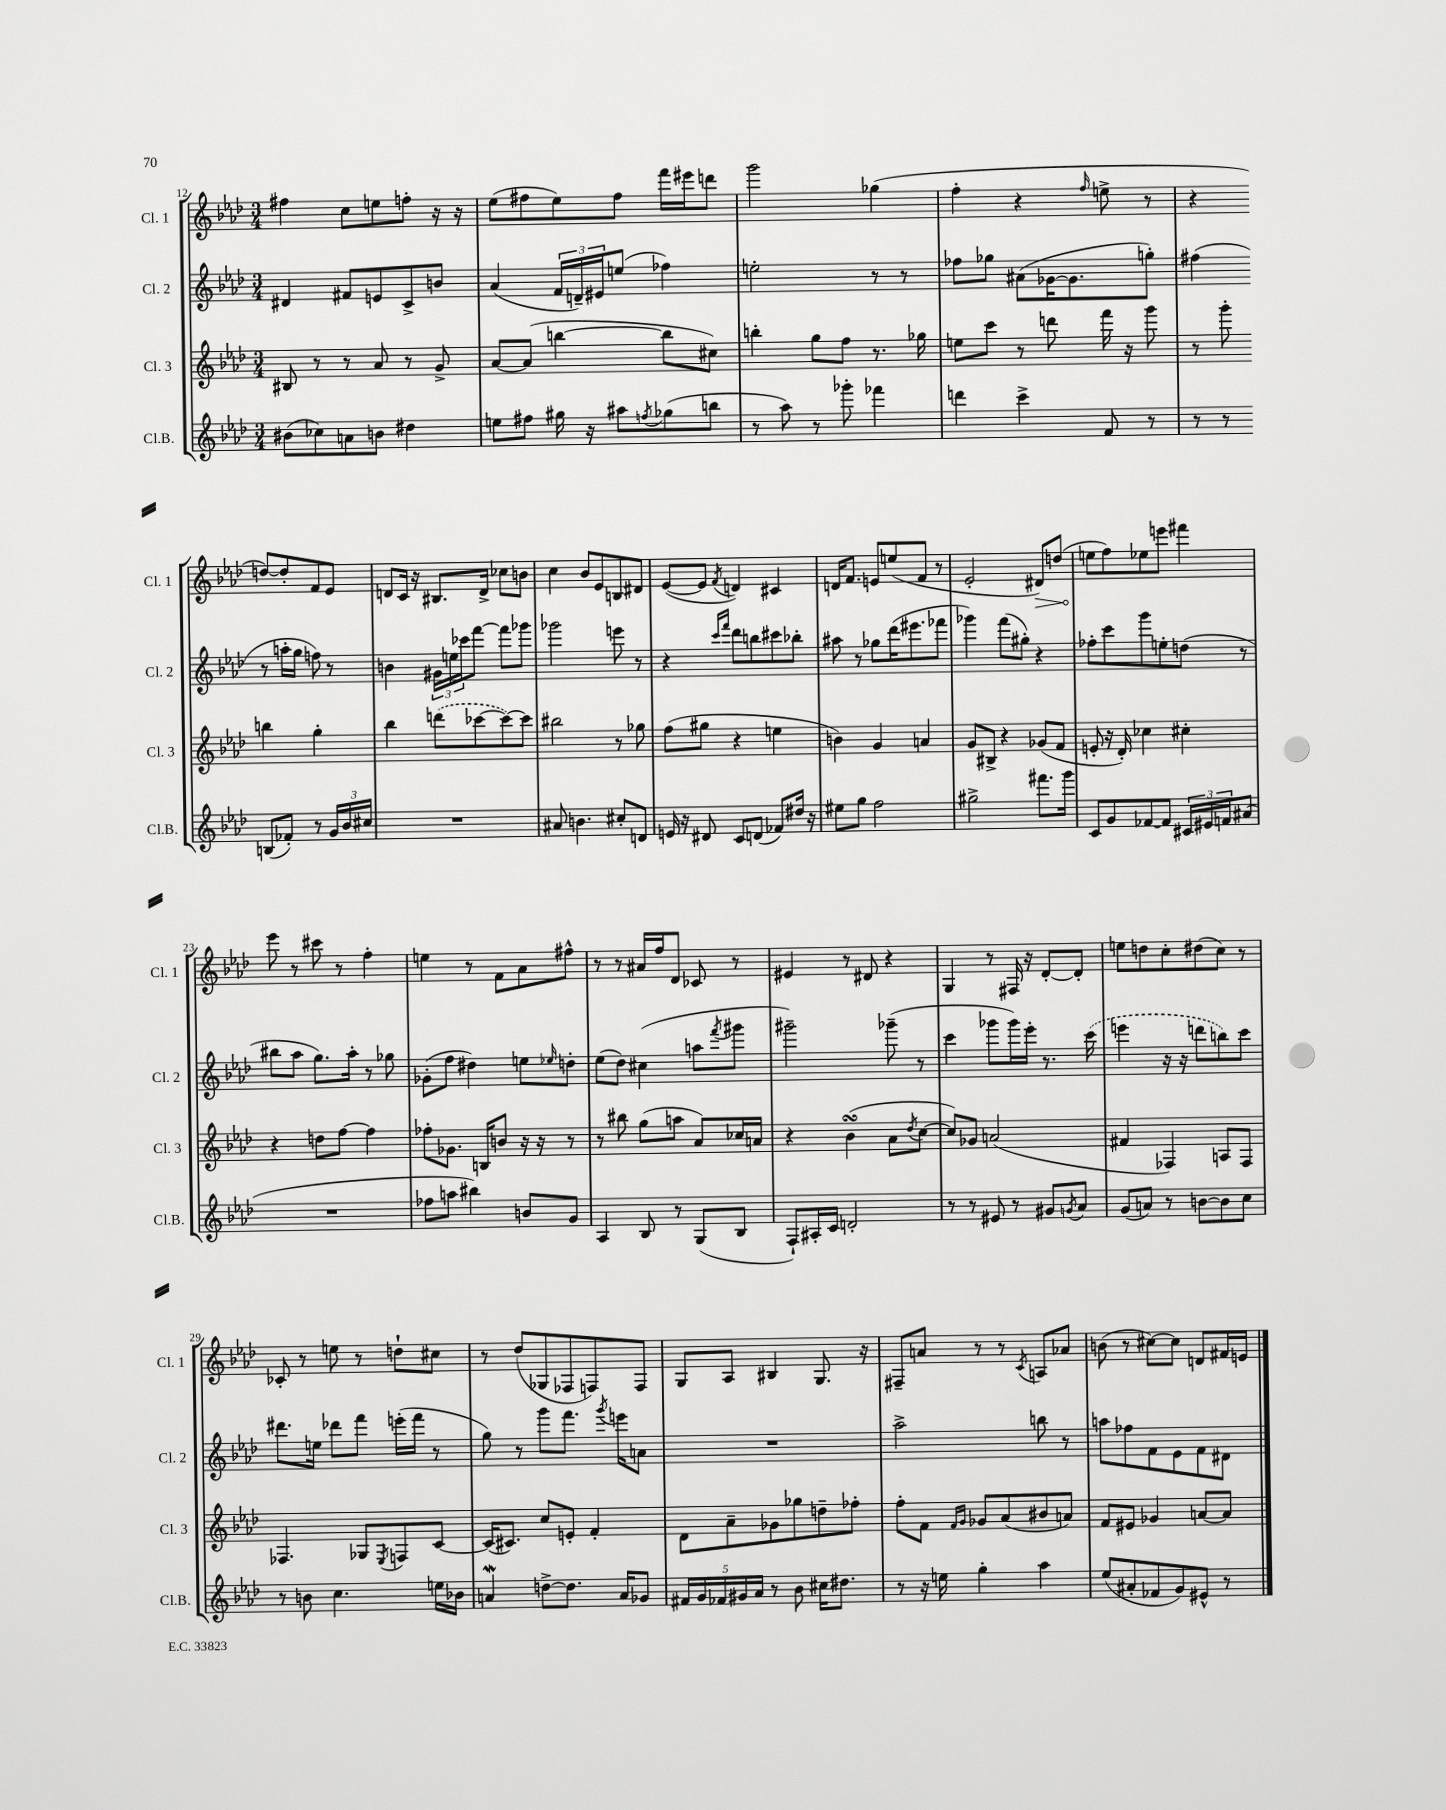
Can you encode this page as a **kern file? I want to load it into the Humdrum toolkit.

**kern	**kern	**kern	**kern
*staff4	*staff3	*staff2	*staff1
*clefG2	*clefG2	*clefG2	*clefG2
*k[b-e-a-d-]	*k[b-e-a-d-]	*k[b-e-a-d-]	*k[b-e-a-d-]
*M3/4	*M3/4	*M3/4	*M3/4
(8b#	8B#	4d#	4ff#
8cc-)	8r	.	.
8a	8r	8f#	8cc
8b	8a-	8e	8ee
4dd#	8r	8c^	8ff'
.	8g^	8b	16r
.	.	.	16r
=	=	=	=
8ee	[8a-	(4a-	(8ee-
8ff#	(8a-]	.	8ff#
16gg#	[4bb	24f	8ee-)
.	.	24d~)	.
16r	.	.	.
.	.	24e#	.
8aa#	.	(8ee	8ff#
8qff	.	.	.
(8gg-	8bb]	4ff-)	16fff
.	.	.	16eee#
8bb	8cc#)	.	8ddd
=	=	=	=
8r	4bb'	2ee'	2ggg
8aa-)	.	.	.
8r	8gg	.	.
8ggg-'	8ff	.	.
4fff-	8.r	8r	(4gg-
.	.	8r	.
.	16gg-	.	.
=	=	=	=
4ddd	8ee	8ff-	4ff'
.	8ccc	8gg-	.
4ccc^	8r	(8a#	4r
.	8ddd	[16g-	.
.	.	8.g-]	.
.	.	.	16qqff
8f	16fff	.	8ee^
.	16r	.	.
8r	8ggg	8gg')	8r
=	=	=	=
8r	8r	(4ff#	4r
8r	8ggg'	.	.
(8B	4bb	8r	[8dd)
8f-')	.	16aa'	8dd']
.	.	16gg	.
8r	4gg'	8ff)	8f
24g	.	8r	8e-
24b-	.	.	.
24cc#	.	.	.
=	=	=	=
2.r	4bb-	4b	8d
.	.	.	16c
.	.	.	16r
.	(8ddd	24g#	8.B#
.	.	24ee	.
.	.	24ccc-	.
.	[8ccc-	[8fff	.
.	.	.	16d^
.	8ccc-_)	8fff]	8cc-
.	8ccc-]	8ggg-	8b
=	=	=	=
8a#	2bb#	2ggg-	4cc
4.b	.	.	.
.	.	.	8b-
.	.	.	8e-
8cc#'	8r	8eee	8B
8d	8gg-	8r	8d#
=	=	=	=
16e	(8ff	4r	([8e-
16r	.	.	.
8d#	8gg#	.	8e-]
.	.	16qqccc	.
.	.	16qqfff	8qf
8c	4r	8ddd-	4d)
(8d	.	8bb	.
8f-)	4ee	8ccc#	4c#
16dd#	.	8bb-'	.
16r	.	.	.
=	=	=	=
8ee#	4b)	8aa#	16d
.	.	.	8.f
8gg	.	8r	.
2ff	4g	8gg-	8e
.	.	(16ddd-	(8ee
.	.	8.eee#	.
.	4a	.	8f
.	.	8fff-	8r
=	=	=	=
2gg#^	8g	4ggg-)	2e-'
.	8B#^	.	.
.	4r	(8fff	.
.	.	8gg#')	.
8.fff#	(8g-	4r	8d#)
.	8f	.	(8dd
16ggg	.	.	.
=	=	=	=
8c	8e'	8ff-'	8ee
8g	16r	8ccc	8ff)
.	16d-')	.	.
[8f-	4cc-	8ggg	8ee-
8f-]	.	8ee'	8eee
24c#	4cc#'	(8dd	4fff#
24e#	.	.	.
24f	.	.	.
(8a#	.	8r	.
=	=	=	=
2.r	4r	8bb#	8eee-
.	.	8aa-	8r
.	8dd	8.gg)	8ccc#
.	[8ff	.	8r
.	.	16aa-'	.
.	4ff]	8r	4ff'
.	.	8gg-	.
=	=	=	=
8ff-	8ff-'	(8g-'	4ee
8aa	8.g-	8ff	.
4bb#)	.	4dd#)	8r
.	16B	.	.
.	8b	.	8f
8b	16r	8ee	8a-
.	16r	.	.
.	.	16qqee-	.
8g	8r	8dd'	8ff#^^
=	=	=	=
4A-	8r	(8ee-	8r
.	8bb#	8dd-)	8r
8B-	(8gg	(4cc#	16a#
.	.	.	16ff
8r	8aa	.	8d-
(8G	8a-)	8aa	8c-
.	.	8qfff	.
8B-	16cc-	8ggg#	8r
.	16a	.	.
=	=	=	=
8F`)	4r	2ggg#~)	4e#
16A#'	.	.	.
16c	.	.	.
2d'	(4b-	.	8r
.	.	.	8d#
.	8a-	(8ggg-~	4r
.	8qdd-	.	.
.	[8cc	8r	.
=	=	=	=
8r	8cc])	4ccc	4G
8r	8g-	.	.
8e#	(2a	8ggg-	8r
8r	.	16ggg-)	16F#
.	.	16eee-'	16r
8g#	.	8.r	[8d-'
8qg	.	.	.
8a-	.	.	8d-']
.	.	(16ccc	.
=	=	=	=
(8g	4f#	4eee	8ee
8a)	.	.	8dd
8r	4F-)	16r	8cc'
.	.	16r	.
[8b	.	8ddd	(8dd#
8b]	8A	8bb)	8cc)
8cc	8F-	8ccc	8r
=	=	=	=
8r	4.F-	8.ddd#	8c-'
8b	.	.	8r
.	.	16ee	.
4.cc	.	8ddd-	8ee
.	8G-	8fff	8r
.	8qE-	.	.
.	8F	(16eee'	8dd`
.	.	16fff	.
16ee	[8c	8r	8cc#
16b-	.	.	.
=	=	=	=
4a	(16c]	8gg)	8r
.	8.c#)	.	.
.	.	8r	(8dd-
[8dd^	8cc	8ggg	8G-
8.dd]	8e'	8.fff	8F-
.	4f'	.	8F)
.	.	8qggg	.
16a	.	16eee	.
8g-	.	8a	8F
=	=	=	=
20f#	8d-	2.r	8G
20g	.	.	.
20f-	.	.	.
.	8a-~	.	8A-
20g#	.	.	.
20a-	.	.	.
8r	8g-	.	4B#
8b-	8gg-	.	.
16cc#	8dd~	.	8.G
8.dd#	.	.	.
.	8ff-'	.	.
.	.	.	16r
=	=	=	=
8r	8ff'	2aa-^	8F#~
16r	8f	.	8a
16ee	.	.	.
.	16qqf	.	.
.	16qqg	.	.
4gg'	8g-	.	8r
.	(8a-	.	8r
.	.	.	8qc
4aa-	8b#	8bb	8A
.	8a)	8r	8a-
=	=	=	=
(8ee-	8f	8aa	(8b
8a#'	8e#	8ff-	8r
8f-	4g-	8f	[8cc#)
8g)	.	8e-	8cc#]
8e#^^	[8a	8f	8d
8r	8a]	8d#	16f#
.	.	.	16e
==	==	==	==
*-	*-	*-	*-
